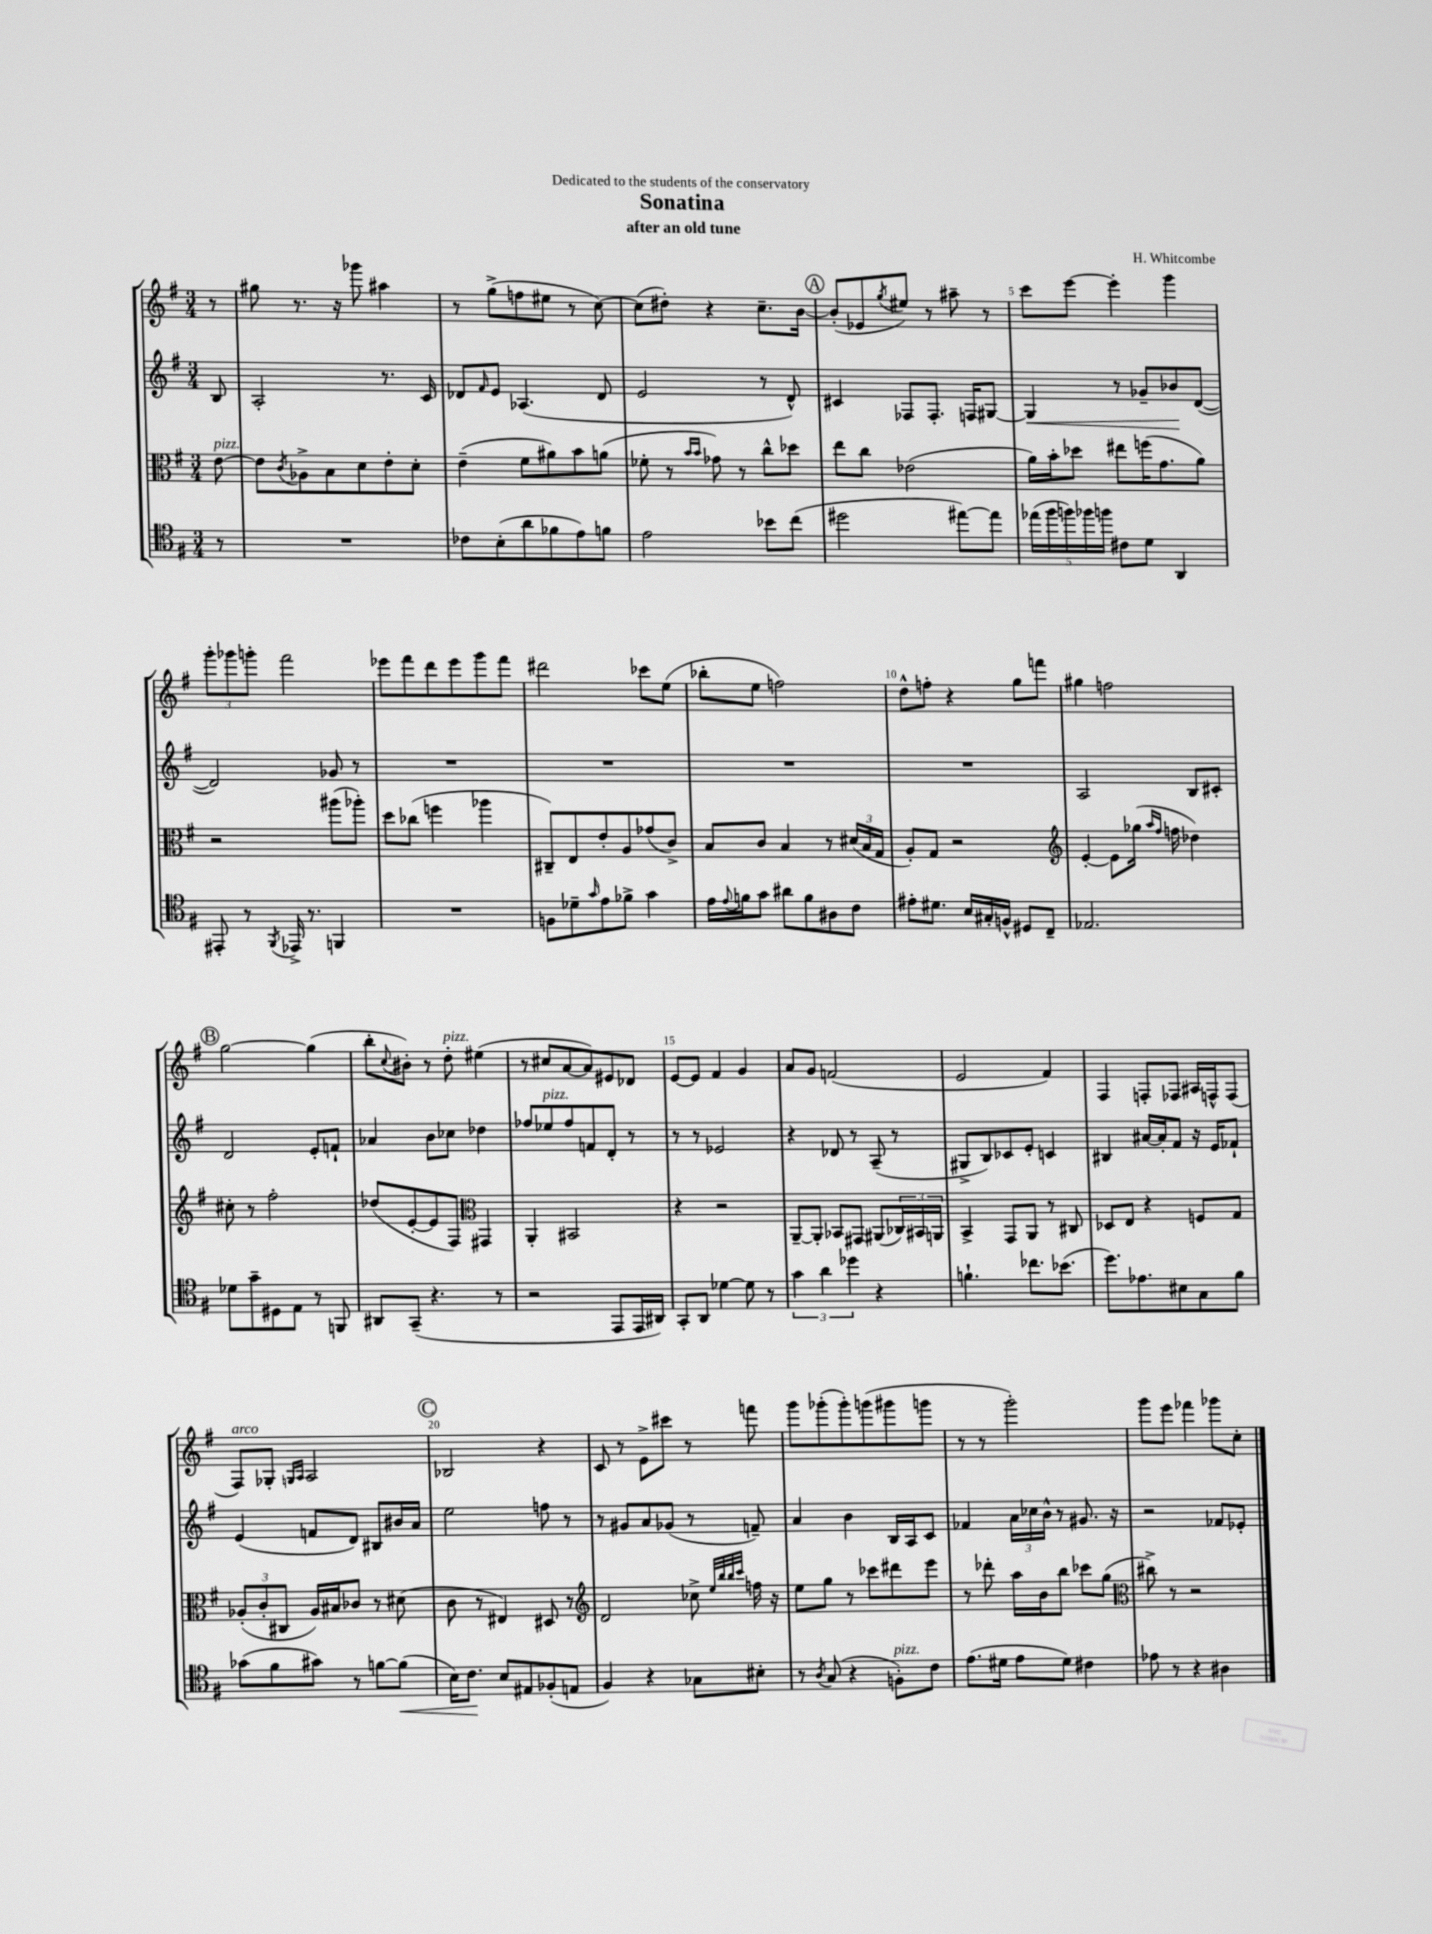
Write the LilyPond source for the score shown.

\header { title = "Sonatina" composer = "H. Whitcombe" subtitle = "after an old tune" dedication = "Dedicated to the students of the conservatory" }
<<
\new StaffGroup <<
\new Staff = "s0" {
    \clef treble \key g \major \numericTimeSignature \time 3/4 \partial 8
    r8 |
    gis''8 r8. r16 ges'''8 ais''4 |
    r8 g''8->( f''8 eis''8 r8 c''8~) |
    c''8( dis''8-.) r4 c''8.-- b'16~ |
    \mark \markup { \circle "A" } b'8-.( ees'8 \acciaccatura { g''8 } eis''8) r8 ais''8-- r8 |
    c'''8 e'''8~ e'''4-. g'''4 |
    \tuplet 3/2 { g'''8-. ges'''8 g'''8-. } fis'''2 |
    ees'''8 fis'''8 d'''8 ees'''8 g'''8 fis'''8 |
    dis'''2 ces'''8 e''8( |
    bes''8-. e''8 f''2) |
    d''8-^ f''8-. r4 g''8 f'''8 |
    gis''4 f''2 |
    \mark \markup { \circle "B" } g''2~ g''4( |
    b''8-. \appoggiatura { c''8 } bis'8-.) r8 d''8-.^\markup { \italic "pizz." } eis''4( |
    r8 cis''8 a'8~ a'8) eis'8 des'8 |
    e'8~ e'8 fis'4 g'4 |
    a'8 g'8 f'2( |
    e'2 fis'4) |
    fis4 f8-. fes8 ais16 f16-^ f8( |
    fis8^\markup { \italic "arco" }) ges8-. \grace { g16 a16 } a2 |
    \mark \markup { \circle "C" } bes2 r4 |
    c'8 r8 e'8-> cis'''8 r8 f'''8 |
    g'''8 ges'''8-.( ges'''8-.) g'''8( gis'''8 g'''8 |
    r8 r8 g'''2-.) |
    g'''8 e'''8 fes'''4 ges'''8 c''8-. \bar "|." |
}
\new Staff = "s1" {
    \clef treble \key g \major \numericTimeSignature \time 3/4 \partial 8
    b8 |
    a2-. r8. c'16 |
    des'8 \grace { fis'16 } e'8 aes4.( des'8 |
    e'2 r8 d'8-^) |
    \mark \markup { \circle "A" } cis'4 fes8 fes8.-. f16 gis8~ |
    gis4\< r8 ges'8-- bes'8\! d'8~( |
    d'2) ges'8 r8 |
    R2. |
    R2. |
    R2. |
    R2. |
    a2 b8 cis'8-. |
    \mark \markup { \circle "B" } d'2 e'8-. f'8-! |
    aes'4 b'8 ces''8 des''4 |
    fes''8 ees''8^\markup { \italic "pizz." } fes''8 f'8 d'8-. r8 |
    r8 r8 ees'2 |
    r4 des'8 r8 a8--( r8 |
    gis8-> b8) ces'8 e'8-. c'4 |
    bis4 ais'16~ ais'16-. fis'8 r16 e'16 fes'8-! |
    e'4( f'8 d'8) bis8 bis'16 a'16 |
    \mark \markup { \circle "C" } e''2 f''8 r8 |
    r8 gis'8 a'8 ges'8( r8 f'8--) |
    a'4 b'4 b16 a16 c'8 |
    fes'4 \tuplet 3/2 { a'16 ces''16 b'16-^ } r8 gis'8. r16 |
    r2 fes'8 ees'8-. \bar "|." |
}
\new Staff = "s2" {
    \clef alto \key g \major \numericTimeSignature \time 3/4 \partial 8
    e'8~^\markup { \italic "pizz." } |
    e'8 \acciaccatura { c'8 } aes8-> b8 d'8 e'8-. d'8-. |
    e'4--( fis'8 ais'8) b'8 a'8( |
    fes'8-. r8 \grace { b'16 b'16 } ges'8) r8 c''8-^ des''8 |
    \mark \markup { \circle "A" } e''8 c''8 ees'2( |
    a'16) b'16-. des''8 eis''8 f''16( g'8. a'8) |
    r2 ais''8( aes''8-.) |
    d''8 ces''8( f''4 aes''4 |
    cis8--) e8 e'8-. a8 ges'8( c'8->) |
    b8 c'8 b4 r8 \tuplet 3/2 { dis'16( b16 g16 } |
    a8-.) g8 r2 |
    \clef treble e'4~-. e'8 ges''16( \grace { a''16 fis''16 } f''16 des''4) |
    \mark \markup { \circle "B" } cis''8-. r8 fis''2-. |
    des''8( e'8~-. e'8 fis8) \clef alto gis,4 |
    a,4-. bis,2 |
    r4 r2 |
    a,8~-- a,8-. bes,8 gis,8 ais,8( \tuplet 3/2 { ces16) bis,16 a,16 } |
    b,4-> g,8 a,8 r8 cis8 |
    des8 e8 r4 f8 g8 |
    \tuplet 3/2 { aes8-.( c'8-. cis8 } aes16) bis16 ces'8 r8 dis'8( |
    \mark \markup { \circle "C" } c'8 r8 eis4) dis8 r8 |
    \clef treble d'2 ces''8-> \grace { e''32 b''32 b''32 c'''32 } f''16 r16 |
    e''8 g''8 r8 ces'''8 dis'''8 e'''8 |
    r8 des'''8-. a''16 b'16 b''8 ces'''8 g''8( |
    \clef alto cis''8->) r8 r2 \bar "|." |
}
\new Staff = "s3" {
    \clef tenor \key g \major \numericTimeSignature \time 3/4 \partial 8
    r8 |
    R2. |
    ces'8 b8-.( a'8 fes'8 e'8) f'8 |
    e'2 bes'8 c''8( |
    \mark \markup { \circle "A" } dis''2 eis''8~) eis''8 |
    \tuplet 5/4 { ees''16( fis''16 f''16) fes''16 f''16 } cis'8 d'8 a,4 |
    eis,8-. r8 \acciaccatura { fis,8 } ees,16-> r8. f,4 |
    R2. |
    f8 des'8-- \grace { g'16 } e'8 fes'8-> g'4 |
    e'16 \appoggiatura { e'8 } f'16 g'8 ais'8 f'8 ais8 c'8 |
    eis'8-. dis'8. b16 gis16-. f16-^ dis8 c8-- |
    ees2. |
    \mark \markup { \circle "B" } des'8 g'8-- dis8 e8 r8 f,8 |
    ais,8 g,8--( r4. r8 |
    r2 e,8 e,16 ais,16) |
    g,8-. a,8 des'4~ des'8 r8 |
    \tuplet 3/2 { g'4 a'4 des''4 } r4 |
    f'4.-! ces''8. bes'8.( |
    d''8.) ees'8. bis8 g8 fis'8 |
    ges'8( fis'8 gis'8) r8 f'8~ f'8\<( |
    \mark \markup { \circle "C" } b16) c'8.\! b8 eis8 fes8-.( e8 |
    fis4) r4 ges8 bis8-. |
    r8 \acciaccatura { a8 } g8( r4 f8-.^\markup { \italic "pizz." }) c'8 |
    e'8.( dis'16 e'8 dis'8) cis'4 |
    ees'8 r8 r4 ais4 \bar "|." |
}
>>
>>
\layout { \context { \Score \override BarNumber.break-visibility = ##(#f #t #t) barNumberVisibility = #(every-nth-bar-number-visible 5) } }
